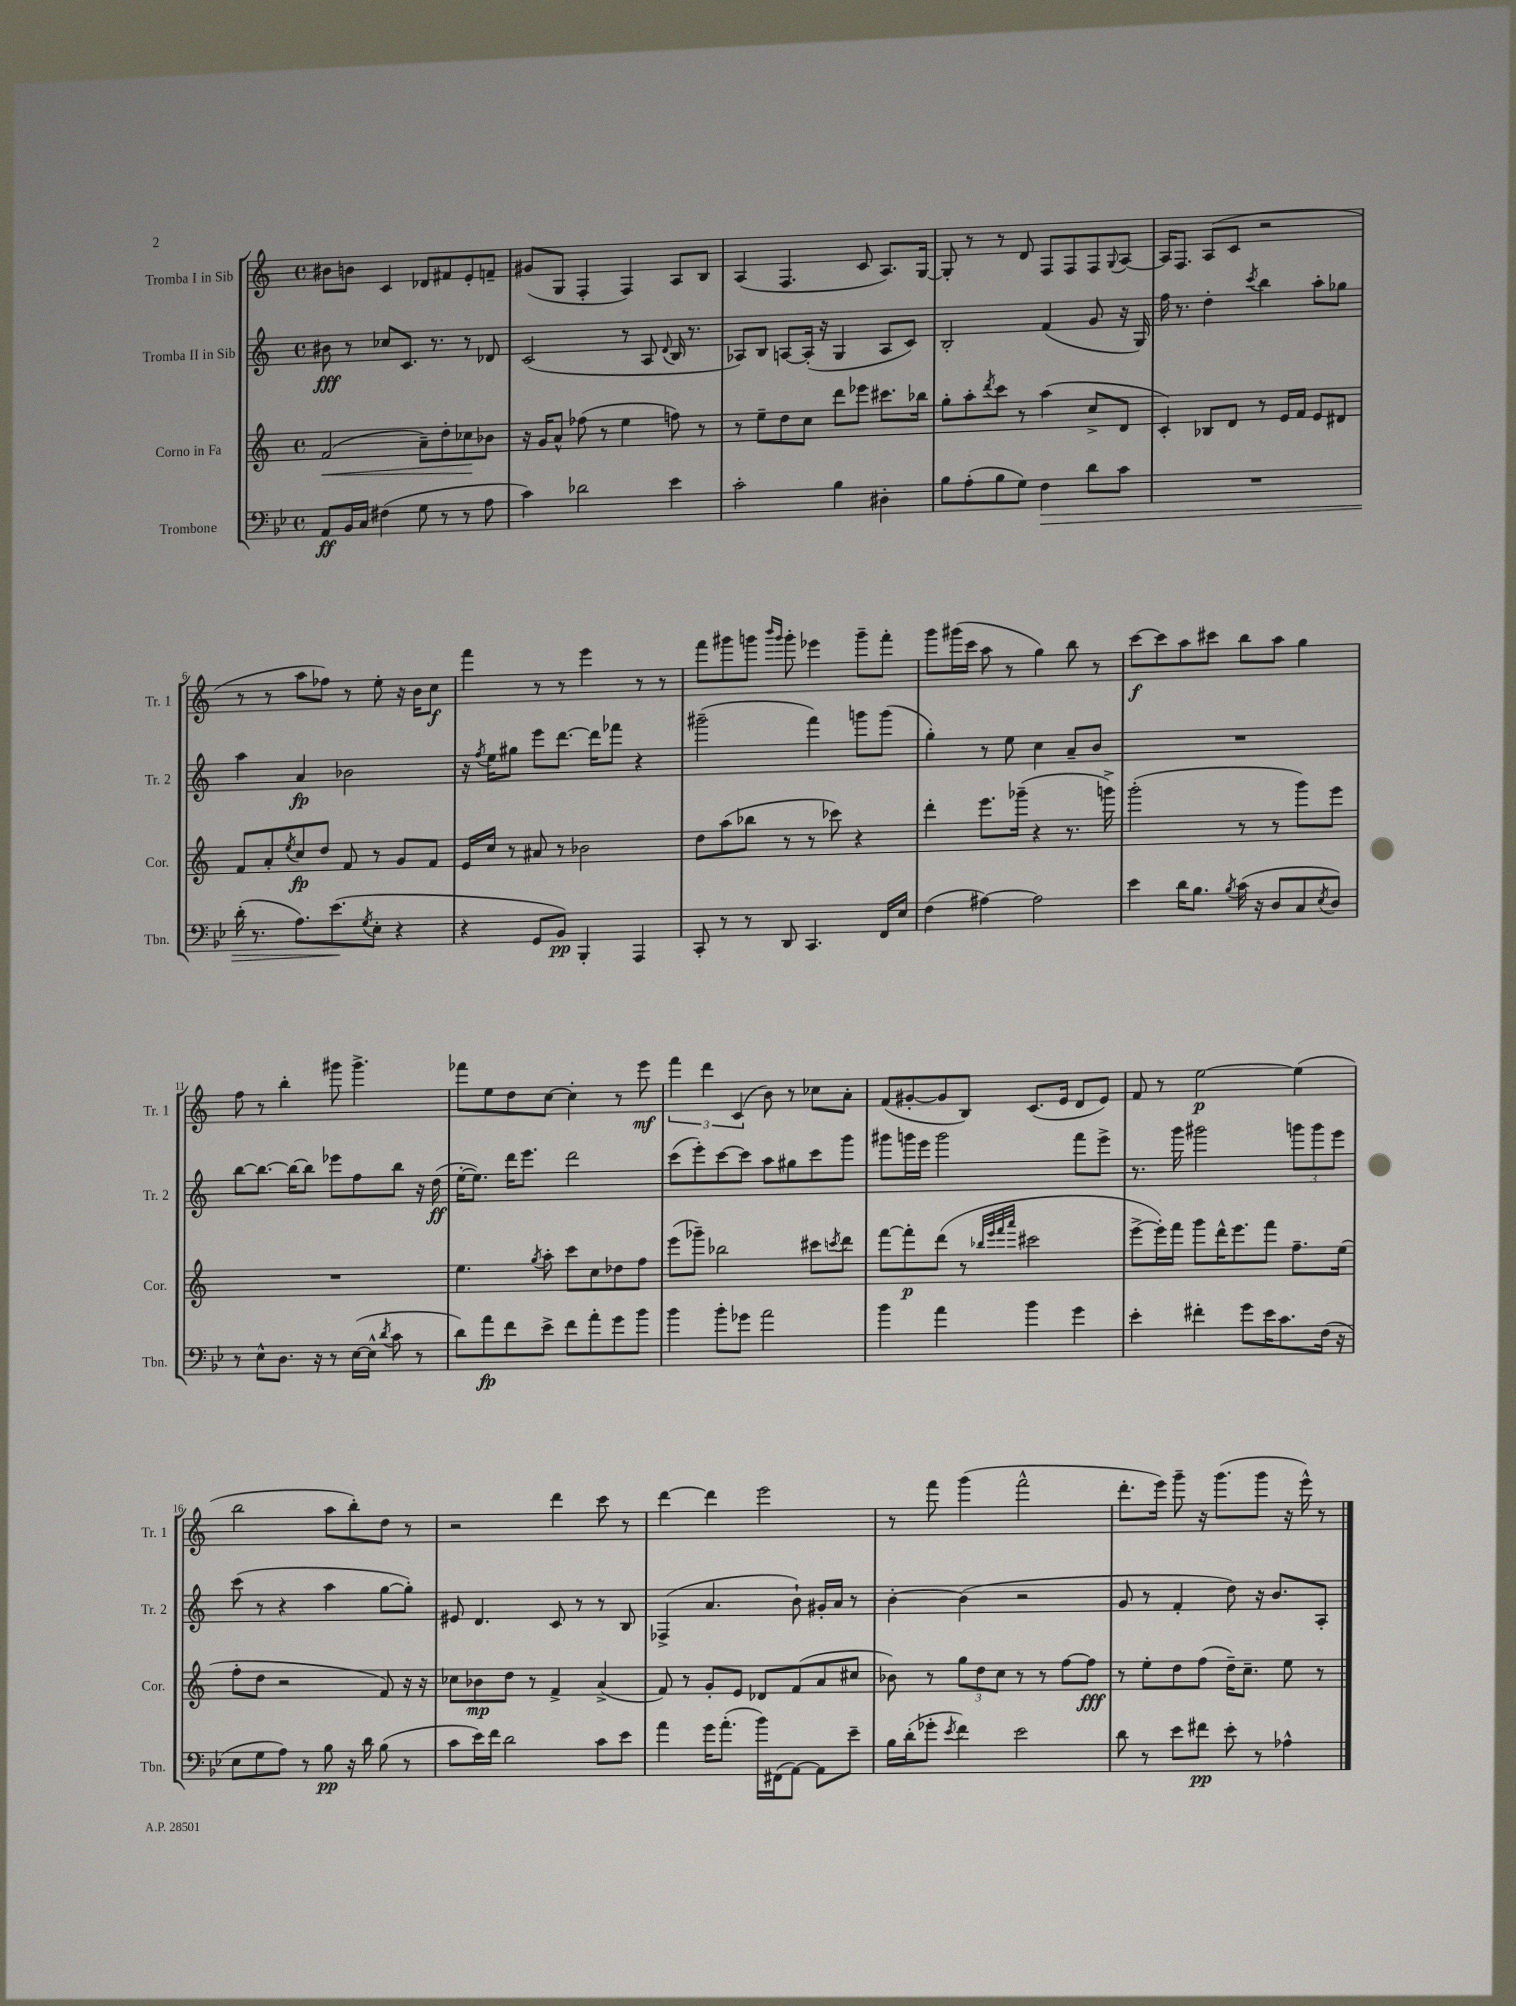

**kern	**kern	**kern	**kern
*staff4	*staff3	*staff2	*staff1
*clefF4	*clefG2	*clefG2	*clefG2
*k[b-e-]	*k[]	*k[]	*k[]
*M4/4	*M4/4	*M4/4	*M4/4
*met(c)	*met(c)	*met(c)	*met(c)
8AA/L	(2f/	8b#\	8b#\L
16BB-/L	.	8r	8b\J
16C/JJ	.	.	.
(4F#\	.	8cc-/L	4c/
.	.	8.c/J	.
8G\	8a~\L)	.	8d-/L
.	.	8.r	.
8r	8dd'\	.	8f#/
8r	8cc-\	8r	8e'/
8A\	8b-\J	8d-/	8f~/J
=	=	=	=
4c\)	16r	(2c/	(8g#/L
.	16g/LK	.	.
.	8a^^/J	.	8G/J
2d-\	(8ff-\	.	4F'/
.	8r	.	.
.	4ee\	8r	4F/)
.	.	8A/	.
.	.	8qqd/	.
4e-\	8ff\)	16B/	8A/L
.	.	8.r	.
.	8r	.	8B/J
=	=	=	=
2c'\	8r	8A-/L)	(4A/
.	8ee~\L	8B/J	.
.	8dd\	[8A/L	4.F/
.	8cc\J	(16A'/]Jk	.
.	.	16r	.
4B-\	8ddd\L	4G/	.
.	8eee-\J	.	8c/
4D#'\	8.ccc#\L	8A/L	8.A/L)
.	.	8c/J)	.
.	16bb-\Jk	.	[16G/Jk
=	=	=	=
8B-\L	8gg'\L	2B'/	8G'/]
(8A'\	8aa'\	.	8r
.	8qddd/	.	.
8B-\	8ccc\J	.	8r
8G\J)	8r	.	8d/
4F\	(4aa\	(4f/	8F/L
.	.	.	8F/
8d\L	8cc^/L	8g/	8F/
.	.	.	8qqG/
8c\J	8d/J	16r	[8A/J
.	.	16G/)	.
=	=	=	=
1r	4c'/)	16ff\	16A/]LK
.	.	8.r	8.F/J
.	8B-/L	4dd'\	(8A/L
.	8d/J	.	8c/J
.	.	8qccc/	.
.	8r	4bb\	2r
.	16e/LL	.	.
.	16f/JJ	.	.
.	8e/L	8aa'\L	.
.	8d#/J	8gg-\J	.
=	=	=	=
(16d'\	8f/L	4aa\	8r
8.r	.	.	.
.	8a'/	.	8r
.	8qee/	.	.
8.A\L)	8cc/	4a/	8aa\L
.	8dd/J	.	8ff-\J)
(8.e-\	.	.	.
.	8f/	2b-\	8r
8qG/	.	.	.
8E-'\J	8r	.	8ee'\
4r	8g/L	.	16r
.	.	.	16b\LK
.	8f/J	.	8cc\J
=	=	=	=
4r	16e/LL	16r	4fff\
.	.	8qff/	.
.	16cc/JJ	16ee\LK	.
.	8r	8gg#\J	.
8GG/L	8a#/	8eee\L	8r
8BB-/J)	8r	[8.ddd\J	8r
4BBB-'/	2b-\	.	4eee\
.	.	16ddd\]LK	.
.	.	8fff-\J	.
4AAA/	.	4r	8r
.	.	.	8r
=	=	=	=
8CC'/	8dd\L	(2ggg#~\	8fff\L
8r	(8aa\	.	8ggg#\
8r	8bb-\J	.	8ggg\J
.	.	.	16qqbbb/LL
.	.	.	16qqggg/JJ
8DD/	8r	.	8ggg'\
4.CC/	8r	4fff\)	4eee-\
.	8ccc-\)	.	.
.	4r	8ggg\L	8ggg~\L
16FF/LL	.	(8ggg\J	8fff'\J
16E-/JJ	.	.	.
=	=	=	=
(4F\	4ddd'\	4gg'\)	8ggg\L
.	.	.	(16ggg#\L
.	.	.	16ccc\JJ
[4A#\)	8.eee\L	8r	8aa\
.	.	8ee\	8r
.	(16ggg-~\Jk	.	.
2A#\]	4r	4cc\	4gg\)
.	8.r	8a~/L	8bb\
.	.	8b/J	8r
.	16ggg^\)	.	.
=	=	=	=
4e-\	(2ggg'\	1r	[8ccc\L
.	.	.	8ccc\]
16d\LK	.	.	8aa\
8.B-\J	.	.	.
.	.	.	8ccc#\J
8qB-/	.	.	.
(16c\	8r	.	8bb\L
16r	.	.	.
8D/L	8r	.	8aa\J
8C/	8ggg\L)	.	4gg\
8qE-/	.	.	.
8D/J)	8eee\J	.	.
=	=	=	=
8r	1r	[8bb\L	8ff\
8E-^^\L	.	8.bb\_J	8r
8.D\J	.	.	4bb'\
.	.	16bb\_LK	.
.	.	8bb\]J	.
16r	.	.	.
8r	.	8eee-\L	8ggg#\
([16E-\LL	.	8ff\	4.ggg#^\
16E-^^\]JJ	.	.	.
8qd/	.	.	.
8c\	.	8bb\J	.
8r	.	16r	.
.	.	(16dd\	.
=	=	=	=
8d\L)	4.ee\	[16ee'\LK	8fff-\L
.	.	8.ee\]J)	.
8a\	.	.	8ee\
8f\	.	16ddd\LK	8dd\
.	.	8.eee\J	.
.	8qgg/	.	.
8e-^\J	8aa'\	.	[8cc\J
8f\L	8ccc\L	2ddd\	4cc'\]
8a'\	8cc\	.	.
8g\	8dd-\	.	8r
8b-\J	8ff\J	.	8eee\
=	=	=	=
4b-\	(8eee\L	(8ccc\L	6fff\
.	8ggg-~\J)	8eee'\)	.
.	.	.	6ddd\
8b-'\L	2bb-\	[8ccc\	.
.	.	.	(6c/
8g-\J	.	8ccc\]J	.
2a\	.	8aa\L	8b\)
.	.	8gg#\	8r
.	8ccc#\L	8ccc\	8cc-\L
.	8qccc/	.	.
.	8ddd\J	8ggg\J	8a'\J
=	=	=	=
4b-\	[8fff\L	8ggg#\L	(8f/L
.	8fff'\]	16ggg\L	[8g#'/
.	.	16eee\JJ	.
4a\	(8ddd\J	2ggg\	8g#/]
.	8r	.	8B/J)
.	32qqbb-/LLL	.	.
.	32qqeee/	.	.
.	32qqfff/	.	.
.	32qqaaa/JJJ	.	.
4b-\	2ccc#\	.	(8.c/L
.	.	.	16e/Jk
4g\	.	8fff\L	8d/L
.	.	8eee^\J	8e/J)
=	=	=	=
4e-'\	[8eee^\L	8.r	8f/
.	16eee'\]L)	.	8r
.	16fff\JJ	16ggg\	.
4f#'\	8ggg\L	2ggg#\	[2ee\
.	16ddd^^\K	.	.
.	8.eee\	.	.
8g\L	.	.	.
16e-\K	8fff\J	.	.
8.c\	.	.	.
.	8.ff~\L	12ggg\L	(4ee\]
.	.	12ggg\	.
(16F\Jk	.	.	.
.	.	12eee\J	.
16r	(16ee\Jk	.	.
=	=	=	=
8E-\L	8ff'\L	(8ccc\	2bb\
8G\	8dd\J	8r	.
8A\J)	2r	4r	.
8r	.	.	.
8B-\	.	4aa\	8aa\L
16r	.	.	8bb'\)
16d\	.	.	.
(8B-\	8f/)	[8gg\L	8dd\J
8r	16r	8gg'\]J)	8r
.	16r	.	.
=	=	=	=
8c\L	8cc-\L	8e#/	2r
16e-\L)	8b-\	4.d/	.
16f\JJ	.	.	.
2d\	8dd\J	.	.
.	8r	.	.
.	4f^/	8c/	4ddd\
.	.	8r	.
8c\L	(4a^/	8r	8ccc\
8e-\J	.	8B/	8r
=	=	=	=
4a\	8f/)	(4F-^/	[4ddd\
.	8r	.	.
16g\LK	8g'/L	4.a/	4ddd\]
(8.a'\J	.	.	.
.	8e/J	.	.
16b-\LL)	8d-/L	.	2eee\
(16FF#\J	.	.	.
[8AA\J)	(8f/	8b`\)	.
8AA\]L	8a/	16g#'/LL	.
.	.	16a/JJ	.
8e-~\J	8cc#/J	8r	.
=	=	=	=
16B-\LL	8b-\)	[4b'\	8r
(16d'\J	.	.	.
8g-'\J	8r	.	8fff\
8qe-/	.	.	.
4f\)	12gg\L	(4b\]	(4ggg\
.	12dd\	.	.
.	12cc\J	.	.
2e-\	8r	2r	2fff^^\
.	8r	.	.
.	[8ff\L	.	.
.	8ff\]J	.	.
=	=	=	=
8d\	8r	8g/	8.ddd'\L
8r	8ee'\L	8r	.
.	.	.	16eee\Jk)
8e-\L	8dd\	4f'/	8ggg~\
8f#\J	(8ff\J	.	16r
.	.	.	(8.ggg\L
8e-'\	16dd~\LK)	8dd\)	.
.	8.cc~\J	.	.
8r	.	16r	8ggg\J
.	.	8.b/L	.
4A-^^\	8ee\	.	16r
.	.	.	16eee^^\)
.	8r	8A'/J	8r
==	==	==	==
*-	*-	*-	*-
